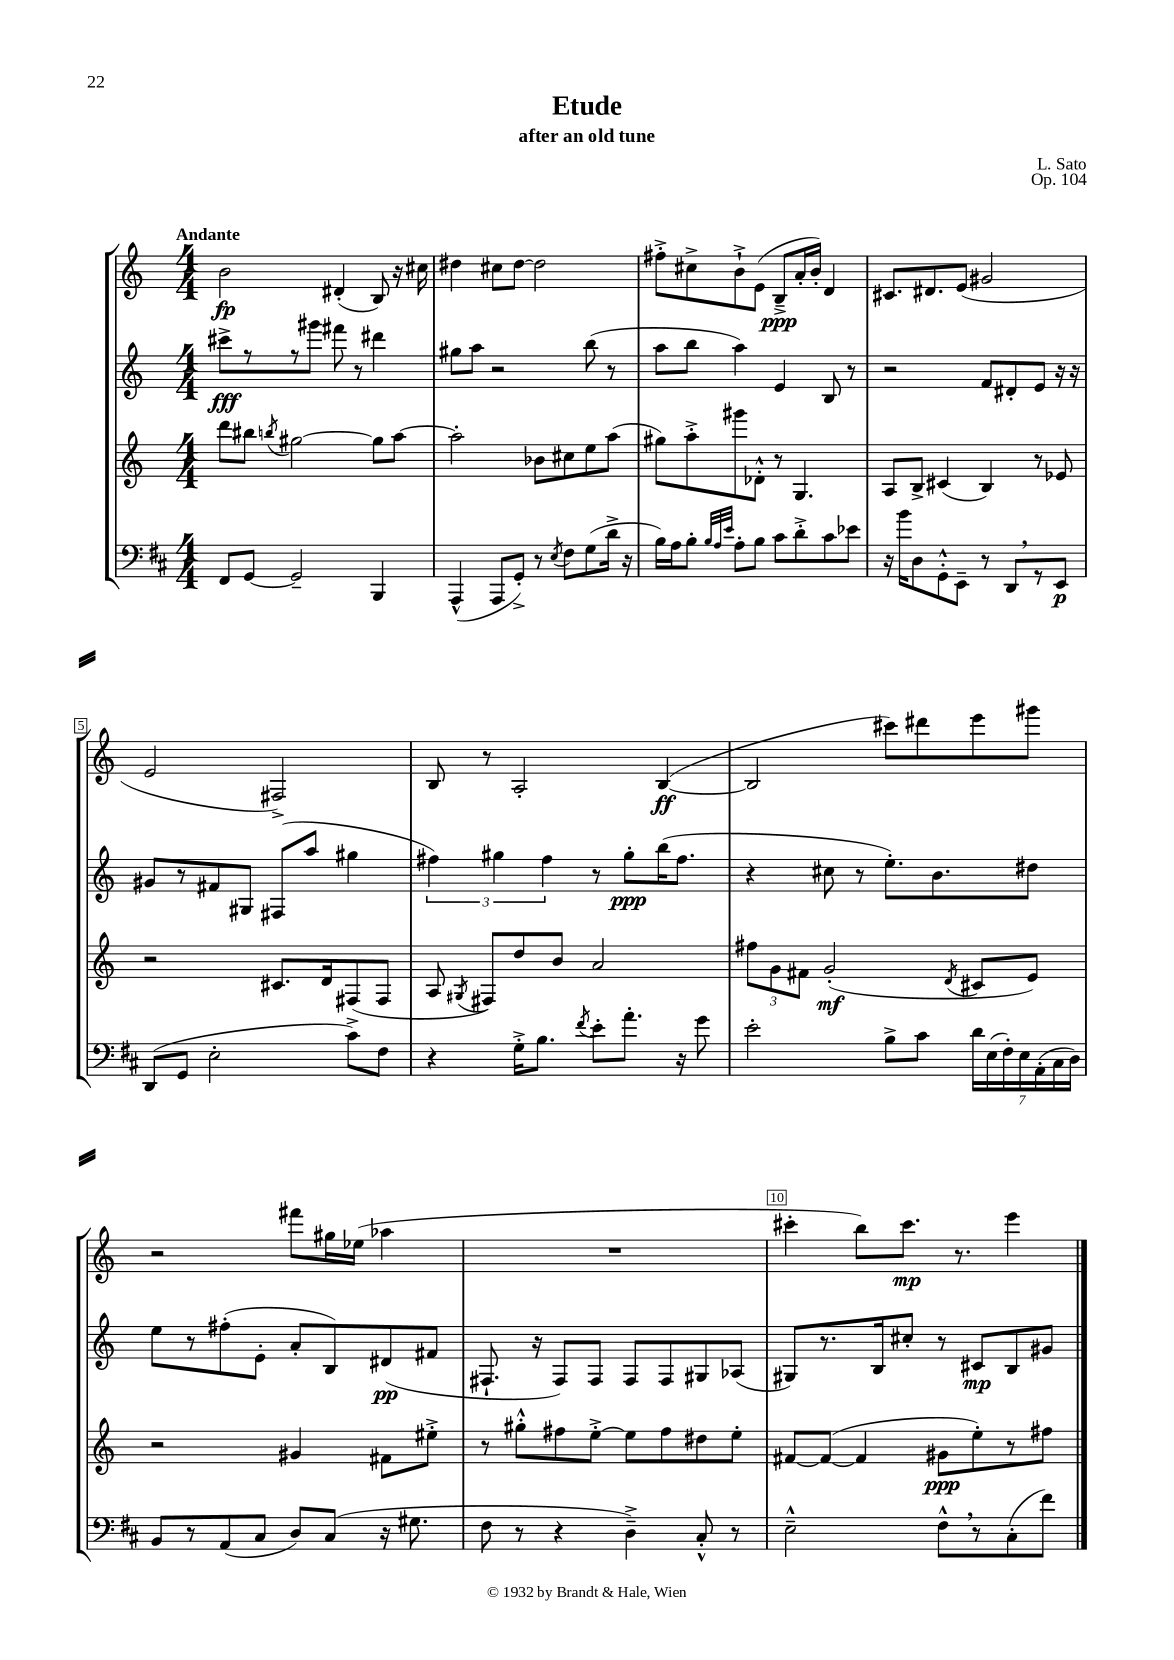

**kern	**dynam	**kern	**dynam	**kern	**dynam	**kern	**dynam
*part4	*part4	*part3	*part3	*part2	*part2	*part1	*part1
*staff4	*staff4	*staff3	*staff3	*staff2	*staff2	*staff1	*staff1
*clefF4	*	*clefG2	*	*clefG2	*	*clefG2	*
*k[f#c#]	*	*k[]	*	*k[]	*	*k[]	*
*M4/4	*	*M4/4	*	*M4/4	*	*M4/4	*
=1	=1	=1	=1	=1	=1	=1	=1
!	!	!	!	!	!	!LO:TX:a:B:t=Andante	!
8FF#/L	.	8ddd\L	.	8ccc#X^\L	fff	2b\	fp
[8GG/J	.	8bb#X\J	.	8r	.	.	.
.	.	8qbbn/	.	.	.	.	.
2GG~/]	.	[2gg#X\	.	8r	.	.	.
.	.	.	.	8ggg#X\J	.	.	.
.	.	.	.	8fff#X\	.	(4d#X'/	.
.	.	.	.	8r	.	.	.
4BBB/	.	8gg#\L]	.	4ddd#X\	.	8B/)	.
.	.	[8aa\J	.	.	.	16r	.
.	.	.	.	.	.	16cc#X\	.
=2	=2	=2	=2	=2	=2	=2	=2
(4AAA^^/	.	2aa'\]	.	8gg#X\L	.	4dd#X\	.
.	.	.	.	8aa\J	.	.	.
8AAA/L	.	.	.	2r	.	8cc#X\L	.
8GG'^/J)	.	.	.	.	.	[8dd#\J	.
8r	.	8b-X\L	.	.	.	2dd#\]	.
8qE/	.	.	.	.	.	.	.
8F#\L	.	8cc#X\	.	.	.	.	.
(8G\	.	8ee\	.	(8bb\	.	.	.
16d^\Jk	.	(8aa\J	.	8r	.	.	.
16r	.	.	.	.	.	.	.
=3	=3	=3	=3	=3	=3	=3	=3
16B\LL)	.	8gg#X\L)	.	8aa\L	.	8ff#X'^\L	.
16A\J	.	.	.	.	.	.	.
8B'\J	.	8aa'^\	.	8bb\J	.	8cc#X^\	.
32qqB/LLL	.	.	.	.	.	.	.
32qqA/	.	.	.	.	.	.	.
32qqe/JJJ	.	.	.	.	.	.	.
8A'\L	.	8ggg#X\	.	4aa\)	.	8b`^\	.
8B\J	.	8d-X'^^\J	.	.	.	(8e\J	.
8c#\L	.	8r	.	4e/	.	8B~^/L	ppp
8d'^\	.	4.G/	.	.	.	16a'/L	.
.	.	.	.	.	.	16b'/JJ)	.
8c#\	.	.	.	8B/	.	4d/	.
8e-X\J	.	.	.	8r	.	.	.
=4	=4	=4	=4	=4	=4	=4	=4
16r	.	8A/L	.	2r	.	8.c#X/L	.
16b\KL	.	.	.	.	.	.	.
8D\	.	8B^/J	.	.	.	.	.
.	.	.	.	.	.	8.d#X/	.
8GG'^^\	.	(4c#X/	.	.	.	.	.
8EE~\J	.	.	.	.	.	(8e/J	.
8r	.	4B/)	.	8f/L	.	2g#X/	.
8DD,/L	.	.	.	8d#X'/	.	.	.
8r	.	8r	.	8e/J	.	.	.
8EE/J	p	8e-X/	.	16r	.	.	.
.	.	.	.	16r	.	.	.
!!LO:LB:g=z
=5	=5	=5	=5	=5	=5	=5	=5
(8DD/L	.	2r	.	8g#X/L	.	2e/	.
8GG/J	.	.	.	8r	.	.	.
2E'\	.	.	.	8f#X/	.	.	.
.	.	.	.	8G#X/J	.	.	.
.	.	8.c#X/L	.	(8F#X/L	.	2F#X^/)	.
.	.	.	.	8aa/J	.	.	.
.	.	16d/k	.	.	.	.	.
8c#^\L)	.	(8F#X/	.	4gg#X\	.	.	.
8F#\J	.	8F#/J	.	.	.	.	.
=6	=6	=6	=6	=6	=6	=6	=6
4r	.	8A/	.	6ff#X\)	.	8B/	.
.	.	8qG#X/	.	.	.	.	.
.	.	8F#X/L)	.	.	.	8r	.
.	.	.	.	6gg#X\	.	.	.
16G'^\KL	.	8dd/	.	.	.	2A'/	.
8.B\J	.	.	.	.	.	.	.
.	.	.	.	6ff#\	.	.	.
.	.	8b/J	.	.	.	.	.
8qf#/	.	.	.	.	.	.	.
8e'\L	.	2a/	.	8r	.	.	.
8.a'\J	.	.	.	8gg#'\L	ppp	.	.
.	.	.	.	(16bb\K	.	([4B/	ff
16r	.	.	.	8.ff#\J	.	.	.
8g\	.	.	.	.	.	.	.
=7	=7	=7	=7	=7	=7	=7	=7
2e'\	.	12ff#X\L	.	4r	.	2B/]	.
.	.	12g\	.	.	.	.	.
.	.	12f#X\J	.	.	.	.	.
.	.	(2g'/	mf	8cc#X\	.	.	.
.	.	.	.	8r	.	.	.
8B^\L	.	.	.	8.ee'\L)	.	8ccc#X\L)	.
8c#\J	.	.	.	.	.	8ddd#X\	.
.	.	.	.	8.b\	.	.	.
.	.	8qd/	.	.	.	.	.
28d\LL	.	8c#X/L	.	.	.	8eee\	.
(28E\	.	.	.	.	.	.	.
28F#'\)	.	.	.	.	.	.	.
28E\	.	.	.	.	.	.	.
.	.	8e/J)	.	8dd#X\J	.	8ggg#X\J	.
(28AA'\	.	.	.	.	.	.	.
28C#\	.	.	.	.	.	.	.
28D\JJ)	.	.	.	.	.	.	.
!!LO:LB:g=z
=8	=8	=8	=8	=8	=8	=8	=8
8BB/L	.	2r	.	8ee\L	.	2r	.
8r	.	.	.	8r	.	.	.
(8AA/	.	.	.	(8ff#X'\	.	.	.
8C#/J	.	.	.	8e'\J	.	.	.
8D/L)	.	4g#X/	.	8a'/L	.	8fff#X\L	.
(8C#/J	.	.	.	8B/)	.	16gg#X\L	.
.	.	.	.	.	.	(16ee-X\JJ	.
16r	.	8f#X\L	.	(8d#X/	pp	4aa-X\	.
8.G#X\	.	.	.	.	.	.	.
.	.	8ee#X'^\J	.	8f#X/J	.	.	.
=9	=9	=9	=9	=9	=9	=9	=9
8F#\	.	8r	.	8.F#X`/	.	1r	.
8r	.	8gg#X'^^\L	.	.	.	.	.
.	.	.	.	16r	.	.	.
4r	.	8ff#X\	.	8F#/L)	.	.	.
.	.	[8ee'^\J	.	8F#/J	.	.	.
4D~^\)	.	8ee\L]	.	8F#/L	.	.	.
.	.	8ff#\	.	8F#/	.	.	.
8C#'^^/	.	8dd#X\	.	8G#X/	.	.	.
8r	.	8ee'\J	.	(8A-X/J	.	.	.
=10	=10	=10	=10	=10	=10	=10	=10
2E~^^\	.	[8f#X/L	.	8G#X/L)	.	4ccc#X'\	.
.	.	(8f#/J_	.	8.r	.	.	.
.	.	4f#/]	.	.	.	8bb\L)	.
.	.	.	.	16B/k	.	.	.
.	.	.	.	8cc#X'/J	.	8.ccc#\J	mp
8F#^^,\L	.	8g#X\L	ppp	8r	.	.	.
.	.	.	.	.	.	8.r	.
8r	.	8ee'\)	.	8c#X/L	mp	.	.
(8C#'\	.	8r	.	8B/	.	4eee\	.
8f#\J)	.	8ff#X\J	.	8g#X/J	.	.	.
==	==	==	==	==	==	==	==
*-	*-	*-	*-	*-	*-	*-	*-
